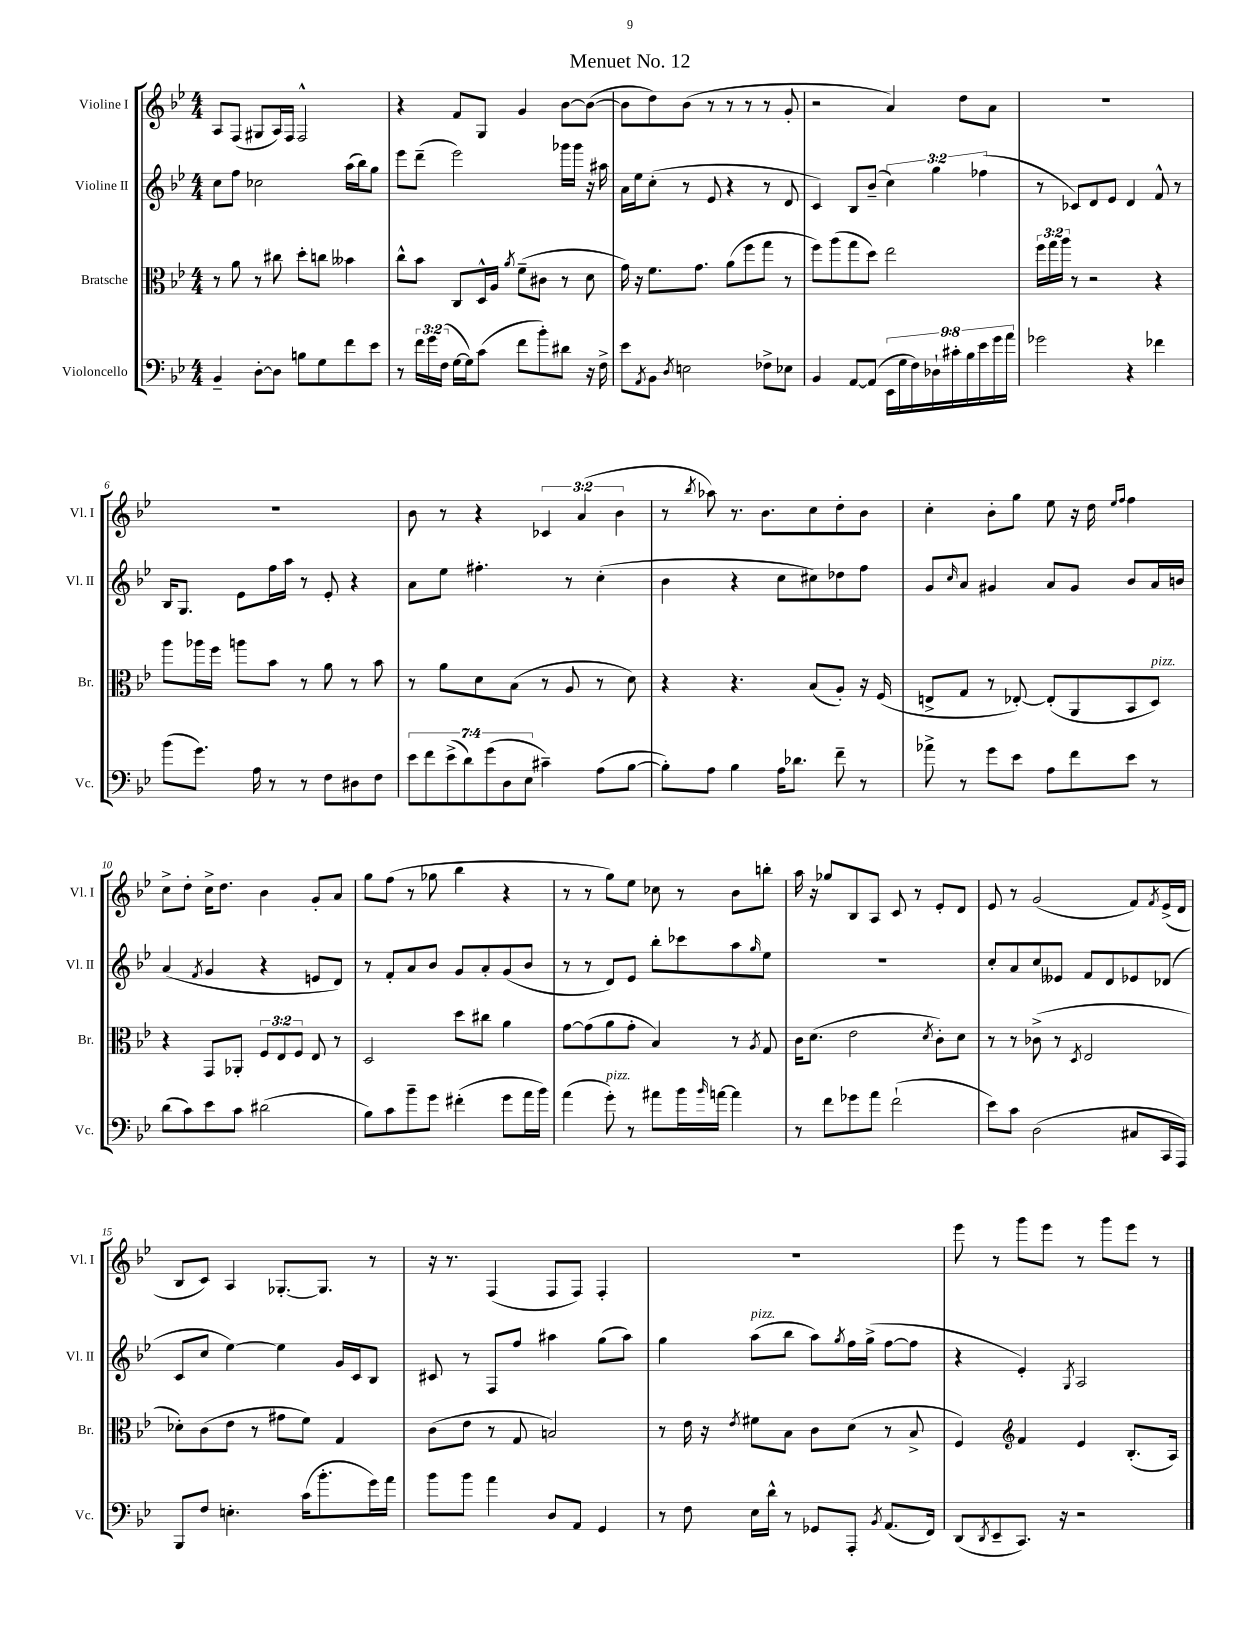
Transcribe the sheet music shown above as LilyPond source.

\header { title = "Menuet No. 12" }
<<
\new StaffGroup <<
\new Staff = "s0" \with { instrumentName = "Violine I" shortInstrumentName = "Vl. I" } {
    \clef treble \key bes \major \numericTimeSignature \time 4/4 \override Staff.TupletNumber.text = #tuplet-number::calc-fraction-text
    a8 f8( gis8 a16) f16 f2-^ |
    r4 f'8 g8 g'4 bes'8~ bes'8~( |
    bes'8 d''8) bes'8( r8 r8 r8 r8 g'8-. |
    r2 a'4) d''8 a'8 |
    R1 |
    R1 |
    bes'8 r8 r4 \tuplet 3/2 { ces'4 a'4( bes'4 } |
    r8 \acciaccatura { bes''8 } aes''8) r8. bes'8. c''8 d''8-. bes'8 |
    c''4-. bes'8-. g''8 ees''8 r16 d''16 \grace { ees''16 f''16 } f''4 |
    c''8-> d''8-. c''16-> d''8. bes'4 g'8-. a'8 |
    g''8 f''8( r8 ges''8 bes''4 r4 |
    r8 r8 g''8) ees''8 ces''8 r8 bes'8 b''8-. |
    a''16 r16 ges''8 bes8 a8 c'8 r8 ees'8-. d'8 |
    ees'8 r8 g'2( f'8) \acciaccatura { f'8 } ees'16->( d'16 |
    bes8 c'8) a4 ges8.~-. ges8. r8 |
    r16 r8. f4( f8 f8) f4-. |
    R1 |
    ees'''8 r8 g'''8 ees'''8 r8 g'''8 ees'''8 r8 \bar "|." |
}
\new Staff = "s1" \with { instrumentName = "Violine II" shortInstrumentName = "Vl. II" } {
    \clef treble \key bes \major \numericTimeSignature \time 4/4 \override Staff.TupletNumber.text = #tuplet-number::calc-fraction-text
    c''8 f''8 ces''2 a''16( bes''16) g''8 |
    ees'''8 d'''8--( ees'''2) ges'''16 ges'''16 r16 ais''16 |
    a'16 ees''16 c''8-.( r8 ees'8 r4 r8 d'8 |
    c'4) bes8 bes'8--( \tuplet 3/2 { c''4) g''4 fes''4( } |
    r8 ces'8) d'8 ees'8 d'4 f'8-^ r8 |
    bes16 g8. ees'8 f''16 a''16 r8 ees'8-. r4 |
    a'8 ees''8 fis''4.-. r8 c''4-.( |
    bes'4 r4 c''8 cis''8) des''8 f''8 |
    g'8 \grace { c''16 } a'8 gis'4 a'8 gis'8 bes'8 a'16 b'16 |
    a'4( \acciaccatura { f'8 } g'4 r4 e'8 d'8) |
    r8 f'8-. a'8 bes'8 g'8 a'8-. g'8( bes'8 |
    r8 r8 d'8) ees'8 bes''8-. ces'''8 a''8 \grace { g''16 } ees''8 |
    R1 |
    c''8-. a'8 c''8 eeses'8 f'8 d'8 ees'8 des'8( |
    c'8 c''8 ees''4~) ees''4 g'16 c'16 bes8 |
    cis'8 r8 f8 f''8 ais''4 g''8( ais''8) |
    g''4 a''8^\markup { \italic "pizz." }( bes''8 a''8) \acciaccatura { g''8 } f''16 g''16->( f''8~ f''8 |
    r4 ees'4-.) \acciaccatura { g8 } a2 \bar "|." |
}
\new Staff = "s2" \with { instrumentName = "Bratsche" shortInstrumentName = "Br." } {
    \clef alto \key bes \major \numericTimeSignature \time 4/4 \override Staff.TupletNumber.text = #tuplet-number::calc-fraction-text
    r8 a'8 r8 cis''8 d''8-. c''8 beses'4 |
    c''8-^ bes'8 c8 d16-^ a16 \acciaccatura { a'8 } f'8--( cis'8 r8 d'8 |
    g'16) r16 f'8. g'8. a'8( f''8 g''8 r8 |
    f''8) a''8( g''8 d''8) ees''2 |
    \tuplet 3/2 { f''16 g''16 a''16 } r8 r2 r4 |
    a''8 aes''16 f''16 a''8 bes'8 r8 a'8 r8 bes'8 |
    r8 a'8 d'8 bes8( r8 a8 r8 d'8) |
    r4 r4. bes8( a8-.) r16 f16( |
    e8-> g8 r8 ees8~-.) ees8-.( a,8 bes,8 d8^\markup { \italic "pizz." }) |
    r4 g,8 aes,8-. \tuplet 3/2 { f8 ees8 f8 } ees8 r8 |
    d2 d''8 cis''8 a'4 |
    g'8~ g'8( a'8 g'8-. bes4) r8 \acciaccatura { a8 } g8 |
    c'16 d'8.( ees'2 \acciaccatura { d'8 } c'8-.) d'8 |
    r8 r8 ces'8->( r8 \acciaccatura { d8 } ees2 |
    des'8-.) c'8( ees'8 r8 gis'8 f'8) g4 |
    c'8( ees'8 r8 g8 b2) |
    r8 ees'16 r16 \acciaccatura { ees'8 } fis'8 bes8 c'8 d'8( r8 bes8-> |
    f4) \clef treble f'4 ees'4 bes8.-.( a16) \bar "|." |
}
\new Staff = "s3" \with { instrumentName = "Violoncello" shortInstrumentName = "Vc." } {
    \clef bass \key bes \major \numericTimeSignature \time 4/4 \override Staff.TupletNumber.text = #tuplet-number::calc-fraction-text
    bes,4-- d8~-. d8 b8 g8 f'8 ees'8 |
    r8 \tuplet 3/2 { f'16 g'16 f16( } g16~ g16) c'8( f'8 bes'8-.) dis'8 r16 f16-> |
    ees'8 \acciaccatura { a,8 } bes,8 \acciaccatura { d8 } e2 fes8-> ees8 |
    bes,4 a,8~ a,8( \tuplet 9/8 { ees,16 g16 f16) des16-! cis'16-. bes16 ees'16 g'16 a'16 } |
    ges'2 r4 fes'4 |
    bes'8( g'8.) a16 r8 r8 f8 dis8 f8 |
    \tuplet 7/4 { ees'8 f'8 ees'8->( d'8) g'8( d8 ees8 } cis'4--) a8( bes8~ |
    bes8-.) a8 bes4 a16 des'8. f'8-- r8 |
    aes'8-> r8 g'8 ees'8 a8 f'8 ees'8 r8 |
    d'8( c'8) ees'8 c'8 dis'2( |
    bes8) c'8 bes'8-- g'8 fis'4-.( g'8 a'16 bes'16) |
    a'4( g'8-.^\markup { \italic "pizz." }) r8 ais'8 bes'16 \grace { bes'16 } a'16~ a'4 |
    r8 f'8 ges'8 a'8 f'2-!( |
    ees'8) c'8 d2( cis8 c,16 a,,16) |
    bes,,8 f8 e4.-. c'16( bes'8.-. g'16) a'16 |
    bes'8 bes'8 a'4 d8 a,8 g,4 |
    r8 f8 ees16 d'16-^ r8 ges,8 a,,8-. \acciaccatura { bes,8 } a,8.( f,16) |
    d,8( \acciaccatura { d,8 } ees,8-- c,8.) r16 r2 \bar "|." |
}
>>
>>
